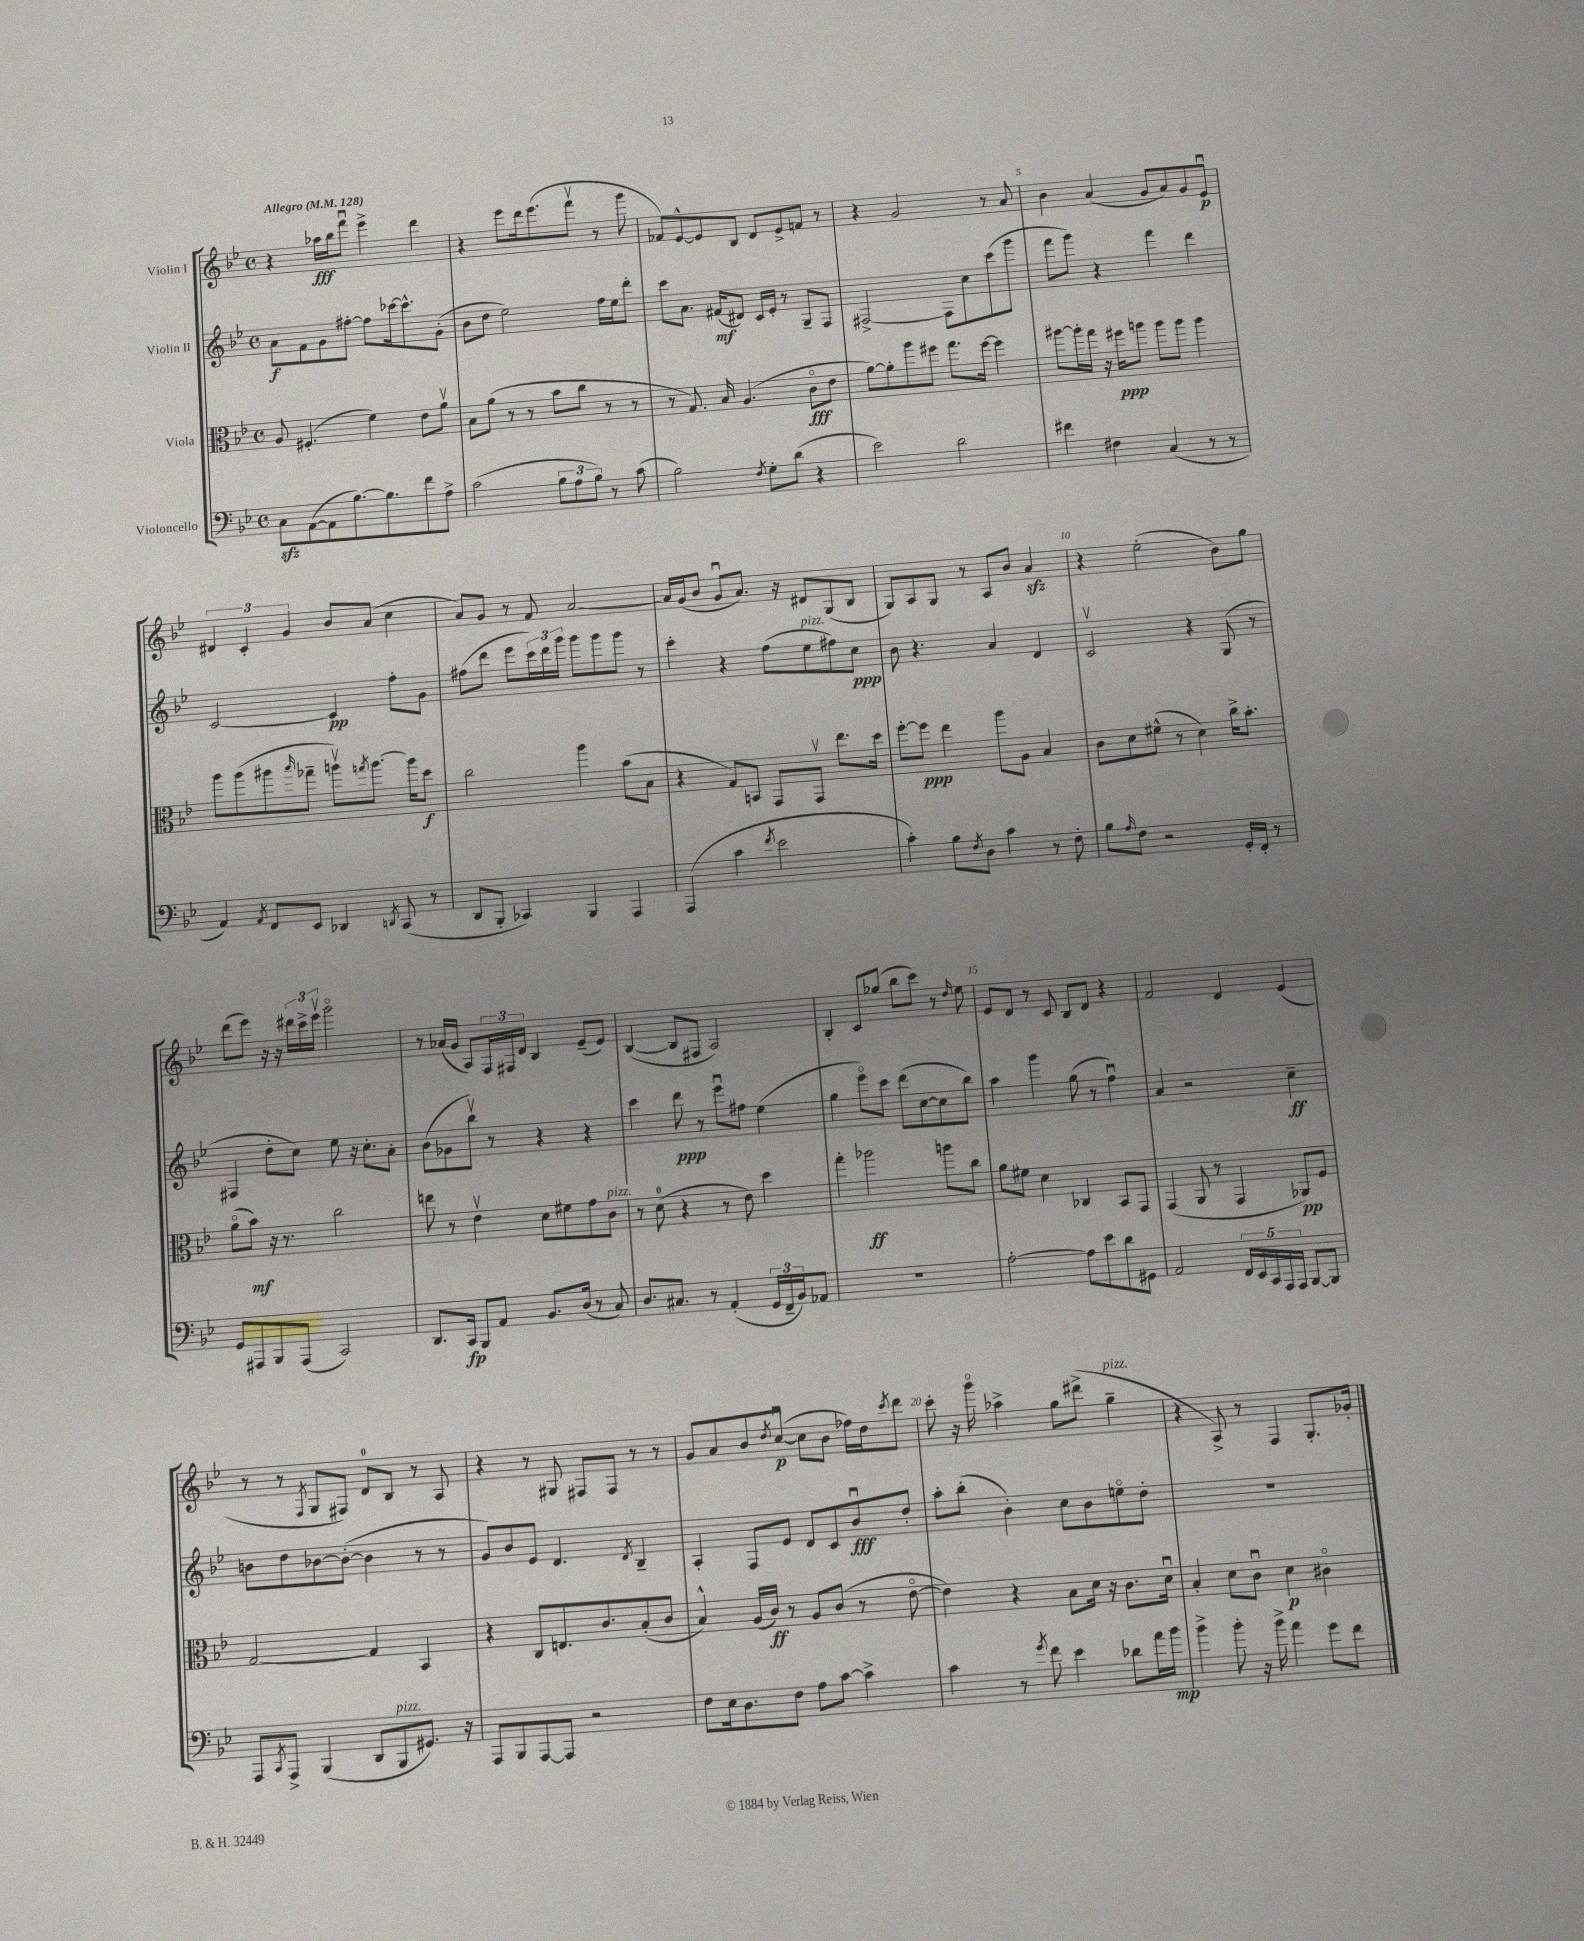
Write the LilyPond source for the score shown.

<<
\new StaffGroup <<
\new Staff = "s0" \with { instrumentName = "Violin I" } {
    \clef treble \key bes \major \defaultTimeSignature \time 4/4 \tempo "Allegro" 4 = 128
    r4 aes''16\fff bes''16 f'''8\downbow ees'''4-> d'''4 |
    r4 ees'''8 d'''16 ees'''8.( f'''8\upbow r8 g'''8 |
    fes'8) ees'8~-^ ees'8 bes8 d'8 ees'8-> f'8 r8 |
    r4 g'2 r8 a'8 |
    bes'4 a'4( g'8 a'8) g'8 ees'8\downbow\p |
    \tuplet 3/2 { dis'4 c'4-. g'4 } bes'8 a'8( c''4 |
    a'8) g'8 r8 f'8 a'2~ |
    a'16 g'16( bes'8 g'8\downbow a'8.) r16 dis'8 g8( bes8 |
    g8) a8 g8 r8 a8 bes'8 a'4\sfz |
    r4 ees''2-.( bes'8) g''8 |
    d'''8( ees'''8) r16 r16 \tuplet 3/2 { dis'''16 c'''16-> ees'''16\upbow } g'''2\flageolet |
    r8 aes'16( g'16 a8) \tuplet 3/2 { f16 fis16 d'16 } bes4 ees'8--( ees'8) |
    bes4~( bes8 fis8 a2) |
    bes4-. c'8 ges''8( bes''8 c'''8) r8 \grace { d''16 } ees''8 |
    ees'8 d'8 r8 c'8 bes8 d'8 r4 |
    f'2 d'4 ees'4( |
    r8 r8 \acciaccatura { f8 } g8 fis8) d'8-0 bes8 r8 a8 |
    r4 r8 gis8 fis8 fis8 r8 r8 |
    g'8 a'8 bes'8 \acciaccatura { d''8 } c''8~\downbow\p( c''8 bes'8 fes''16) d''16 \acciaccatura { c'''8 } d'''8 |
    c'''8-. r16 g'''16\flageolet aes''4-> g''8 dis'''8->( g''4--^\markup { \italic "pizz." } |
    r4 a8->) r8 f4 g8.-. ges'16-. \bar "|." |
}
\new Staff = "s1" \with { instrumentName = "Violin II" } {
    \clef treble \key bes \major \defaultTimeSignature \time 4/4
    a'8\f f'8 g'8 fis''8~-. fis''8 ces'''16~ ces'''8.-^ g'8-.( |
    bes'8 d''8 ees''2) f''16 ees''16 d'''8-. |
    c'''8 a'8. fis'16\mf( dis'8) c'16 ees'16-. r8 g8-- f8 |
    fis2~-> fis8 c''8 c'''8( g'''8 |
    f'''8 g'''8) r4 f'''4 d'''4 |
    c'2~ c'4\pp f''8-. g'8 |
    fis''8( d'''8 ees'''8 \tuplet 3/2 { c'''16) d'''16 g'''16 } g'''8 g'''8 g'''8 r8 |
    c'''4-. r4 f''8( ees''8^\markup { \italic "pizz." } fis''8) c''8\ppp |
    bes'8 r4. a'4 d'4 |
    c'2\upbow r4 g8( r8 |
    fis4 d''8-. c''8) ees''8 r16 c''8.-. a'8-. |
    bes'8( ges'8 bes''8\upbow) r8 r4 r4 |
    c'''4 d'''8\ppp r8 ees'''8\downbow fis''8 ees''4( |
    g''4 ees'''8\flageolet) c'''8 d'''8( c''8~ c''8 bes''8) |
    a''4 g'''4 g''8( r8 f''4\downbow) |
    a'4 r2 c''4--\ff |
    b'8 d''8 bes'8~ bes'8~-.( bes'4 r8 r8 |
    g'8) bes'8 ees'8 d'4. \acciaccatura { d'8 } bes4-- |
    a4-. f8 ees'8 d'8 c'8 bes'8\downbow\fff d''8-. |
    a''8-. bes''8-.( bes'4-.) c''8 bes'8 e''8\flageolet d''8-. |
    R1 \bar "|." |
}
\new Staff = "s2" \with { instrumentName = "Viola" } {
    \clef alto \key bes \major \defaultTimeSignature \time 4/4
    a8 fis4.-.( f'4) ees'8 a'8\upbow |
    bes8 a'8( r8 r8 bes'8 c''8 r8 r8 |
    r8 g8.) bes16 a4.( c'8\flageolet\fff ees'8 |
    a'8~) a'8-. a''8 fis''8 g''8. fis''16~ fis''4 |
    ais''8~ ais''16-. g''16 r16 fis''16\ppp a''8 a''8 a''8 a''4 |
    a''8 a''8( ais''8 \grace { bes''16 } ges''8-- a''8\upbow) \acciaccatura { g''8 } a''8.~ a''16 d''8\f |
    c''2 a''4 bes'8( bes8 |
    r4 g8) b,8 g,8 g,8\upbow ees''8. d''16 |
    f''8~-. f''8\ppp ees''4 a''8 a8 bes4 |
    c'8 d'8 fis'8-^( r8 d'4) c''16-> bes'8.-. |
    a'8\flageolet( bes'8\mf) r16 r8. c''2 |
    e''8 r8 ees'4\upbow d'8 fis'8 g'8 c'8^\markup { \italic "pizz." } |
    r8 d'8-0( r4 r8 ees'8) d''4 |
    g''4-. aes''2\ff a''8 c''8 |
    a'8 fis'8 d'4 ces4 bes,8 g,8 |
    g,4( a,8 r8 g,4 aes,8\pp) f8 |
    g2~ g4 bes,4 |
    r4 c8 e8. c'8. bes8-.( c'8 |
    bes4-^) a16( c'16\ff) r8 a8 c'8( r8 ees'8~\flageolet |
    ees'4) r4 bes8 d'16 r16 c'8. d'16\downbow |
    bes4-. d'8 c'8\downbow d'4\p cis'4\flageolet \bar "|." |
}
\new Staff = "s3" \with { instrumentName = "Violoncello" } {
    \clef bass \key bes \major \defaultTimeSignature \time 4/4
    c8\sfz a,8~( a,8 bes8.~) bes8. f'8 a8-> |
    c'2( \tuplet 3/2 { bes8 a8 bes8) } r8 c'8( |
    bes2) \acciaccatura { f8 } g8-. d'8( r4 |
    ees'2) d'2 |
    fis'4 fis4 c4( r8 r8 |
    a,4) \acciaccatura { a,8 } f,8 ees,8 des,4 \acciaccatura { d,8 } c,8( r8 |
    d,8 bes,,8-. ces,4) bes,,4 a,,4 |
    a,,4( c'4 \acciaccatura { f'8 } ees'2 |
    c'4-.) bes8 \acciaccatura { f8 } d8 c'4 r8 f8-. |
    bes8 \grace { a16 } f8 r2 g,16-. f,16-. r8 |
    g,8 ais,,8 bes,,8 ais,,8( c,2) |
    d,8. c,16\fp bes,,8 a,8 bes,8. d16( r8 c8) |
    d8. cis8. r8 a,4-.( \tuplet 3/2 { g,16 f,16-- bes,16) } aes,8 |
    R1 |
    a2~-. a8 ees'8 d'8 gis,8 |
    a,2 \tuplet 5/4 { f,16 ees,16 c,16 a,,16 a,,16 } bes,,8~ bes,,8 |
    a,,8 \acciaccatura { c,8 } a,,8-> bes,,4( d,8 bes,,8^\markup { \italic "pizz." } gis,8.) r16 |
    a,,8 bes,,8 a,,8~ a,,8 r2 |
    f8 ees16 d8. f8 a8 c'8~ c'4-> |
    c'4 r8 \acciaccatura { g'8 } f'8 ees'4 des'8 a'16 bes'16\mp |
    bes'4-> bes'8-. r16 bes'16-> a'4 g'8 f'8 \bar "|." |
}
>>
>>
\layout { \context { \Score \override BarNumber.break-visibility = ##(#f #t #t) barNumberVisibility = #(every-nth-bar-number-visible 5) } }
